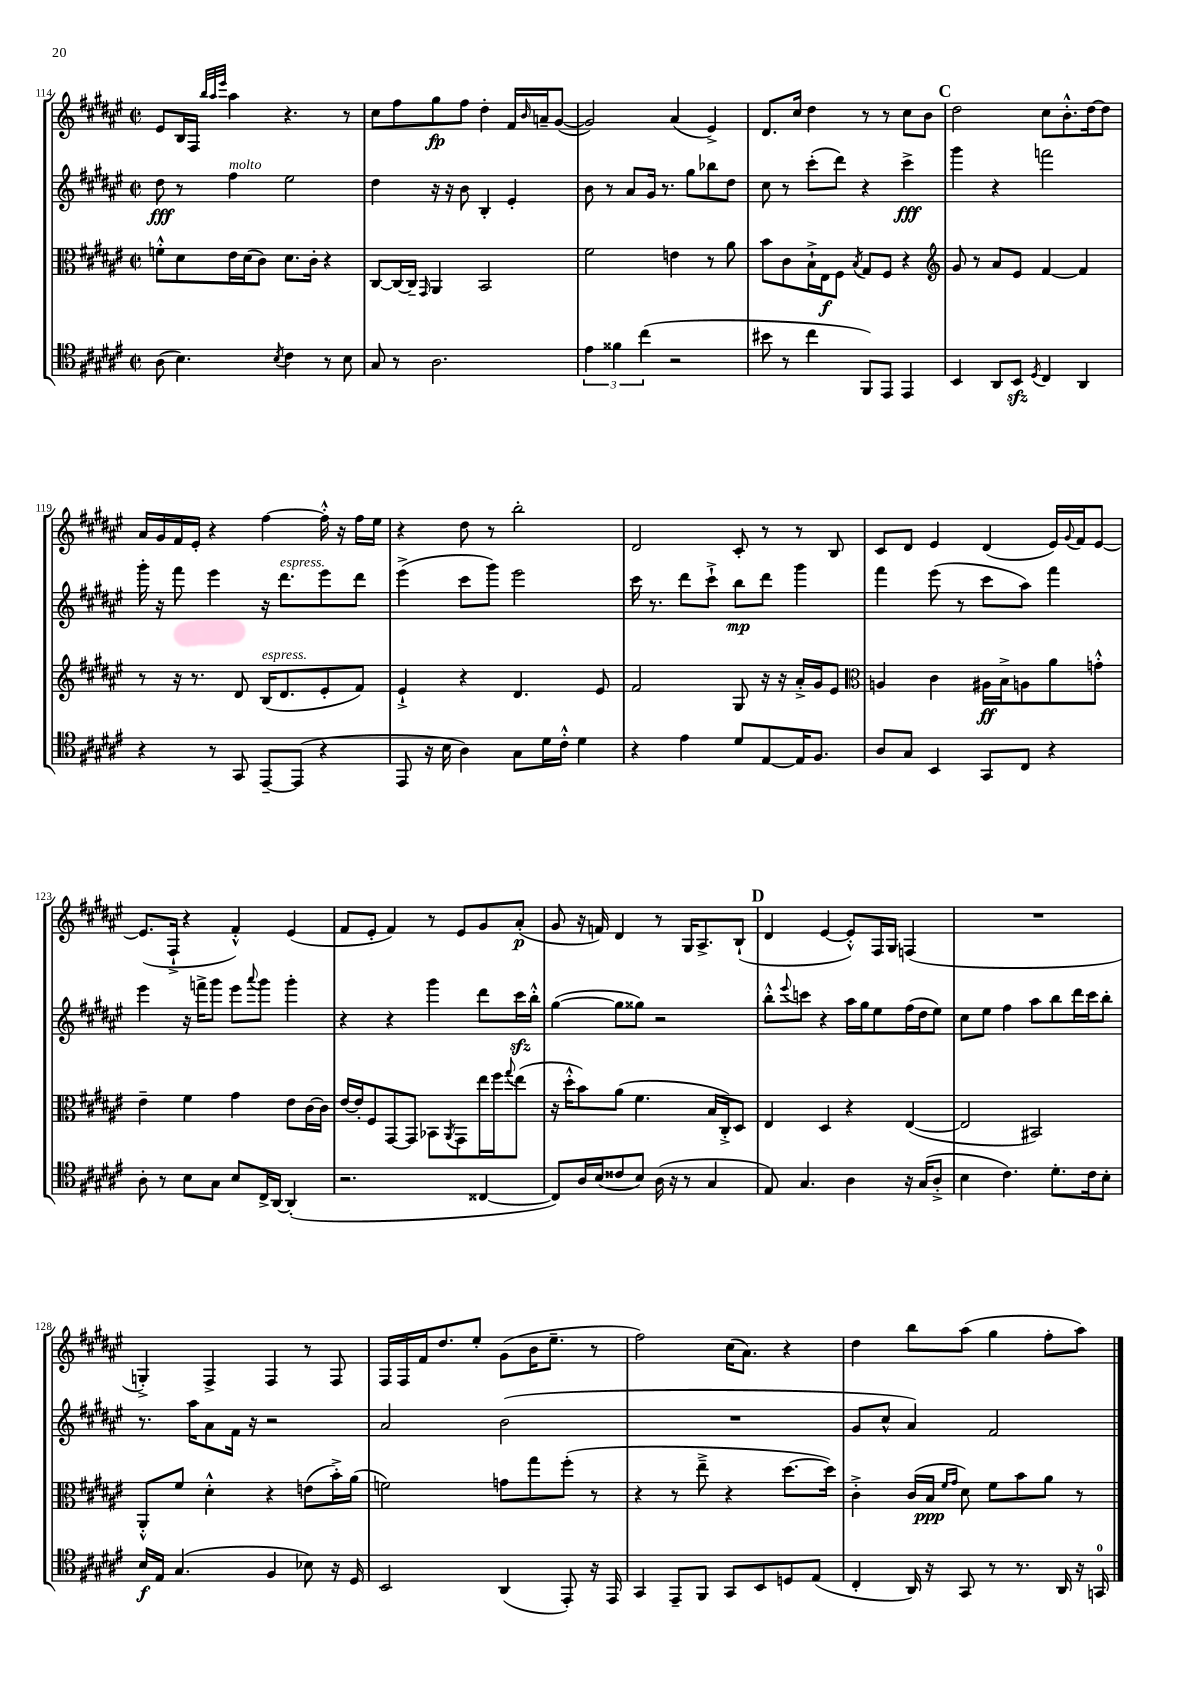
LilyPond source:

<<
\new StaffGroup <<
\new Staff = "s0" {
    \clef treble \key fis \major \defaultTimeSignature \time 2/2
    eis'8 b16 fis16 \grace { b''32 ais''32 eis'''32 } ais''4 r4. r8 |
    cis''8 fis''8 gis''8\fp fis''8 dis''4-. fis'16 \grace { b'16 } a'16-- gis'8~( |
    gis'2) ais'4( eis'4->) |
    dis'8. cis''16 dis''4 r8 r8 cis''8 b'8 |
    \mark \markup { \bold "C" } dis''2 cis''8 b'8.-.-^ dis''16~ dis''8 |
    ais'16 gis'16 fis'16 eis'16-. r4 fis''4~ fis''16-.-^ r16 fis''16 eis''16 |
    r4 dis''8 r8 b''2-. |
    dis'2 cis'8-. r8 r8 b8 |
    cis'8 dis'8 eis'4 dis'4( eis'16) \appoggiatura { gis'8 } fis'16 eis'8~ |
    eis'8.( fis16-!-> r4 fis'4-.-^) eis'4( |
    fis'8 eis'8-. fis'4) r8 eis'8 gis'8 ais'8-.\p( |
    gis'8 r16 f'16) dis'4 r8 gis16 ais8.-> b8-!( |
    \mark \markup { \bold "D" } dis'4 eis'4~ eis'8-.-^) fis16 gis16 f4( |
    R1 |
    g4-.->) fis4-> fis4 r8 fis8 |
    fis16 fis16 fis'16 dis''8. eis''8-. gis'8( b'16 eis''8.-- r8 |
    fis''2) cis''16( ais'8.) r4 |
    dis''4 b''8 ais''8( gis''4 fis''8-. ais''8) \bar "|." |
}
\new Staff = "s1" {
    \clef treble \key fis \major \defaultTimeSignature \time 2/2
    dis''8\fff r8 fis''4^\markup { \italic "molto" } eis''2 |
    dis''4 r16 r16 b'8 b4-. eis'4-. |
    b'8 r8 ais'8 gis'16 r8. gis''8 bes''8 dis''8 |
    cis''8 r8 cis'''8-.( dis'''8) r4 cis'''4->\fff |
    \mark \markup { \bold "C" } gis'''4 r4 f'''2 |
    gis'''16-. r16 fis'''8 eis'''4 r16 dis'''8.^\markup { \italic "espress." } eis'''8 dis'''8 |
    eis'''4->( cis'''8 gis'''8) eis'''2 |
    cis'''16 r8. dis'''8 cis'''8-!-> b''8\mp dis'''8 gis'''4 |
    fis'''4 eis'''8( r8 cis'''8 ais''8) fis'''4 |
    eis'''4 r16 f'''16-> gis'''8 eis'''8 \appoggiatura { ais'''8 } gis'''8 gis'''4-. |
    r4 r4 gis'''4 dis'''8 cis'''16\sfz b''16-.-^ |
    gis''4~( gis''8 gisis''8) r2 |
    \mark \markup { \bold "D" } b''8-.-^ \appoggiatura { eis'''8 } c'''8 r4 ais''16 gis''16 eis''8 fis''16( dis''16 eis''8) |
    cis''8 eis''8 fis''4 ais''8 b''8 dis'''16 cis'''16 b''8-. |
    r8. ais''16 ais'8 fis'16 r16 r2 |
    ais'2 b'2( |
    R1 |
    gis'8 cis''8-^ ais'4) fis'2 \bar "|." |
}
\new Staff = "s2" {
    \clef alto \key fis \major \defaultTimeSignature \time 2/2
    f'8-.-^ dis'8 eis'16 dis'16( cis'8) dis'8. cis'16-. r4 |
    cis8~ cis16~ cis16-- \grace { gis,16 } ais,4 b,2 |
    fis'2 e'4 r8 ais'8 |
    b'8 cis'8 b16-!-> eis16\f fis8 \acciaccatura { b8 } gis8 fis8 r4 |
    \mark \markup { \bold "C" } \clef treble gis'8 r8 ais'8 eis'8 fis'4~ fis'4 |
    r8 r16 r8. dis'8 b16^\markup { \italic "espress." }( dis'8. eis'8-. fis'8) |
    eis'4-!-> r4 dis'4. eis'8 |
    fis'2 gis8 r16 r16 ais'16-.-> gis'16 eis'8 |
    \clef alto a4 cis'4 ais16\ff b16-> a8 ais'8 g'8-.-^ |
    eis'4-- fis'4 gis'4 eis'8 cis'16~ cis'16 |
    eis'16~ eis'16-. fis8 gis,8~ gis,8 bes,8 \acciaccatura { ais,8 } gis,8 eis''16 fis''16 \appoggiatura { gis''8 } eis''8( |
    r16 dis''16-.-^ b'8) ais'8( fis'4. b16 cis16-.->) dis8 |
    \mark \markup { \bold "D" } eis4 dis4 r4 eis4~( |
    eis2 bis,2) |
    ais,8-.-^ fis'8 dis'4-.-^ r4 e'8( b'16-.->) ais'16( |
    f'2) g'8 gis''8 fis''8-.( r8 |
    r4 r8 eis''8---> r4 dis''8.~ dis''16) |
    cis'4-.-> cis'16( b16\ppp \grace { fis'16 gis'16 } dis'8) fis'8 b'8 ais'8 r8 \bar "|." |
}
\new Staff = "s3" {
    \clef tenor \key fis \major \defaultTimeSignature \time 2/2
    ais8( b4.) \acciaccatura { b8 } cis'4 r8 b8 |
    gis8 r8 ais2. |
    \tuplet 3/2 { eis'4 fisis'4 cis''4( } r2 |
    bis'8 r8 cis''4 fis,8) eis,8 eis,4 |
    \mark \markup { \bold "C" } b,4 ais,8 b,8\sfz \acciaccatura { dis8 } cis4 ais,4 |
    r4 r8 gis,8 eis,8~-- eis,8( r4 |
    eis,8 r16 b16 ais4) gis8 dis'16 cis'16-.-^ dis'4 |
    r4 eis'4 dis'8 eis8~ eis16 fis8. |
    ais8 gis8 b,4 gis,8 cis8 r4 |
    ais8-. r8 b8 gis8 b8 cis16-> ais,16~ ais,4-.( |
    r2. cisis4~ |
    cisis8) ais16 b16( cisis'8 b8) ais16( r16 r8 gis4 |
    \mark \markup { \bold "D" } eis8) gis4. ais4 r16 gis16( ais8-.-> |
    b4 cis'4.) dis'8.-. cis'16 b8-. |
    b16\f eis16 gis4.( fis4 bes8) r16 dis16 |
    b,2 ais,4( eis,8-.) r16 eis,16 |
    gis,4 eis,8-- fis,8 gis,8 b,8 d8 eis8( |
    cis4-. ais,16) r16 gis,8 r8 r8. ais,16 r16 g,16-0 \bar "|." |
}
>>
>>
\layout { \context { \Score currentBarNumber = #114 } }
